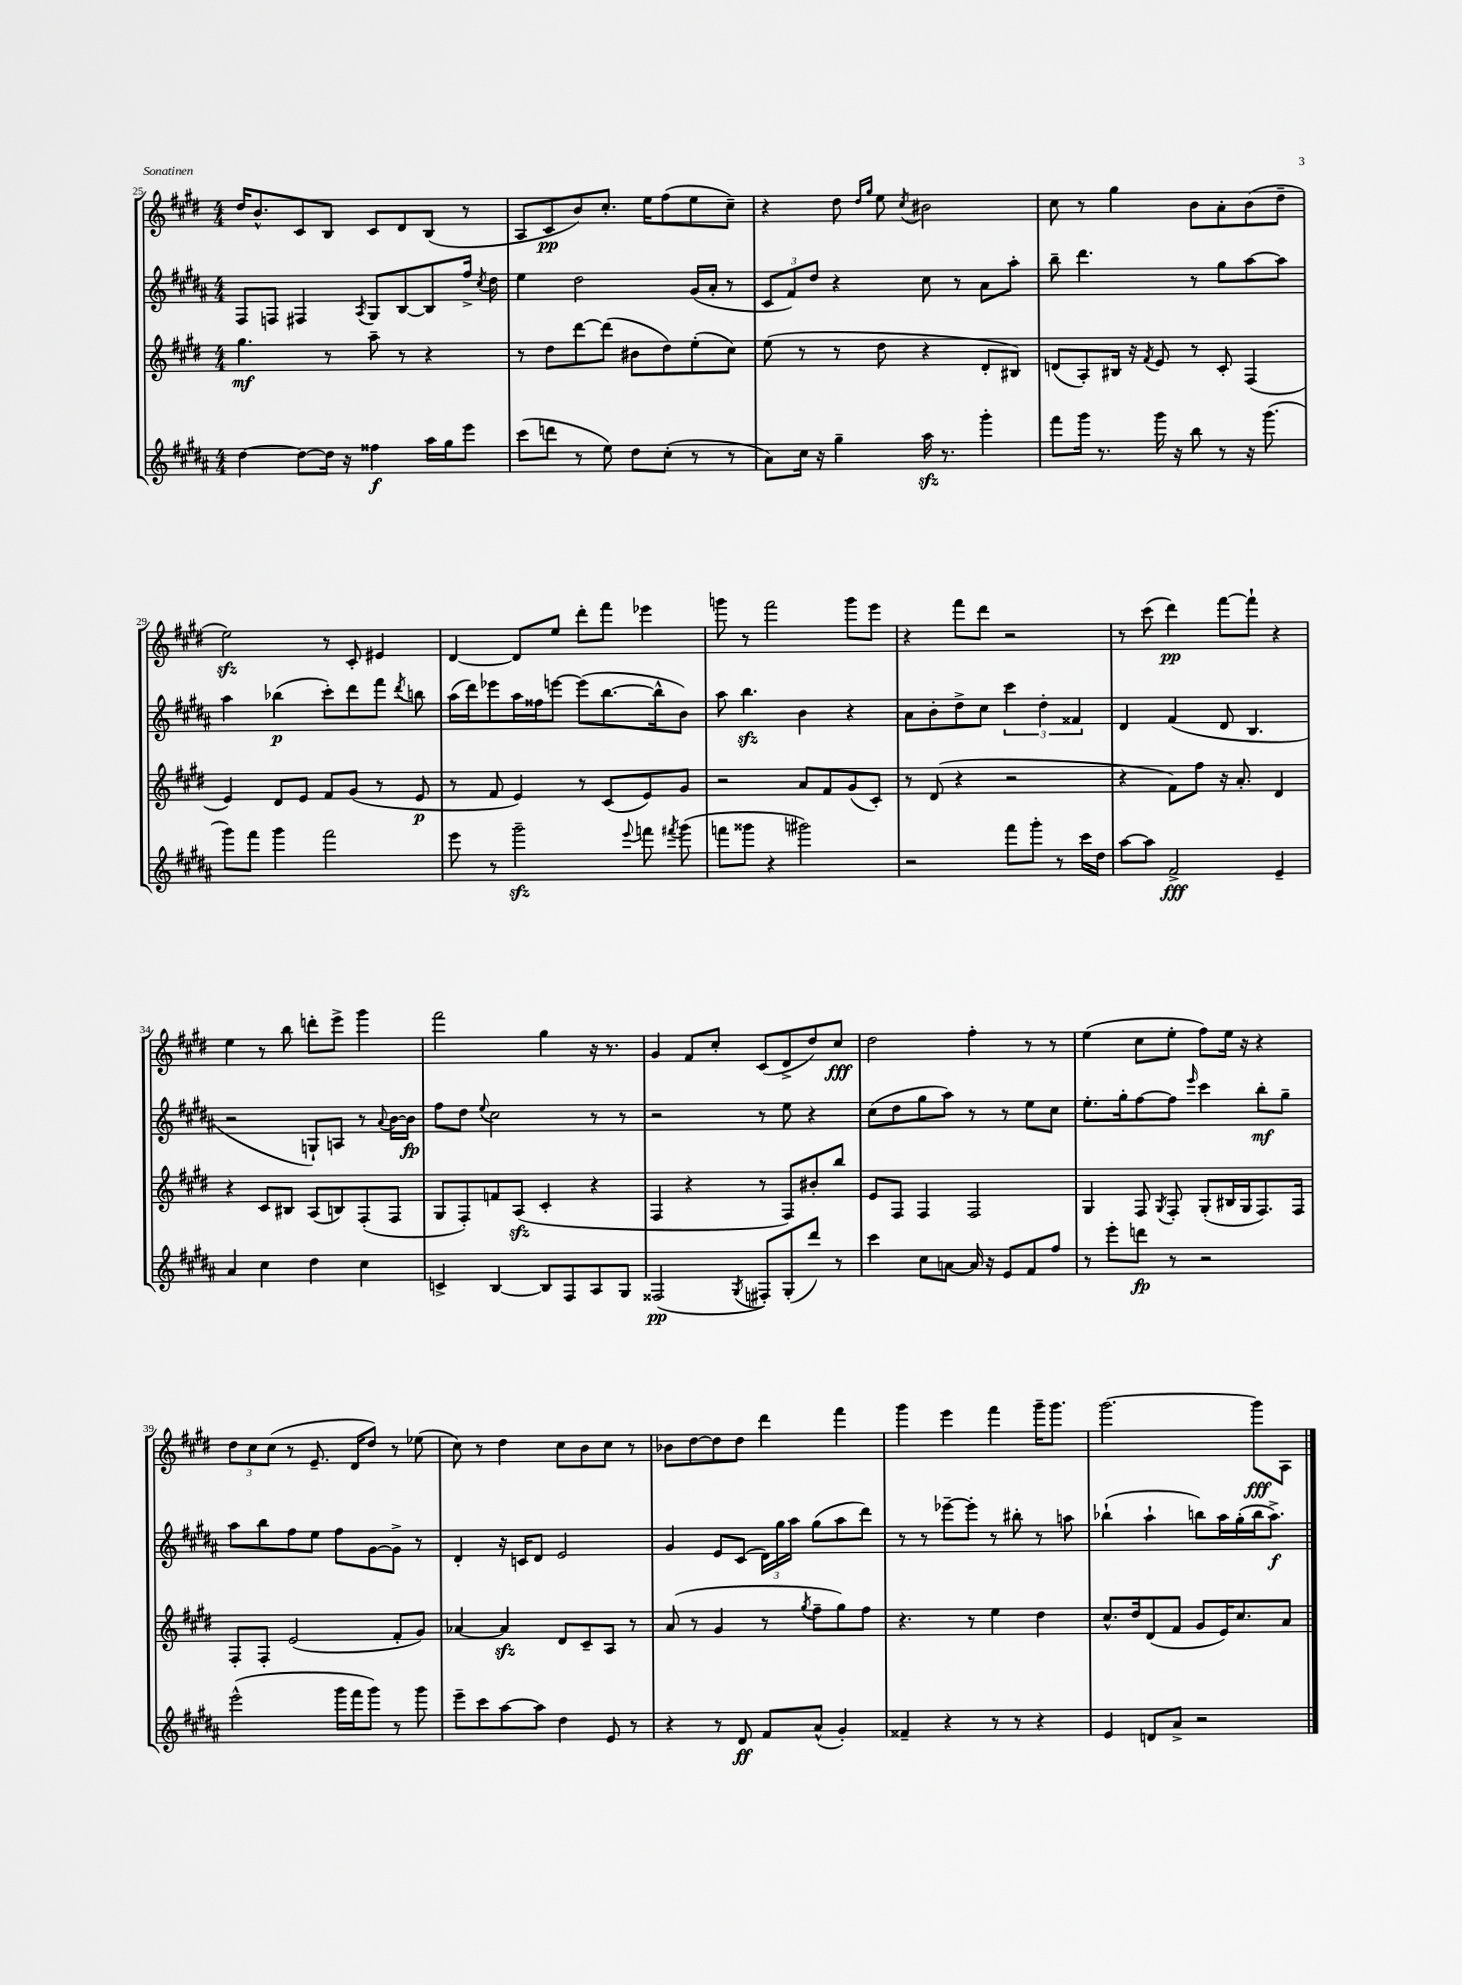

**kern	**dynam	**kern	**dynam	**kern	**dynam	**kern	**dynam
*part4	*part4	*part3	*part3	*part2	*part2	*part1	*part1
*staff4	*staff4	*staff3	*staff3	*staff2	*staff2	*staff1	*staff1
*clefG2	*	*clefG2	*	*clefG2	*	*clefG2	*
*k[f#c#g#d#a#]	*	*k[f#c#g#d#]	*	*k[f#c#g#d#a#]	*	*k[f#c#g#d#]	*
*M4/4	*	*M4/4	*	*M4/4	*	*M4/4	*
=25	=25	=25	=25	=25	=25	=25	=25
[4dd#\	.	4.gg#\	mf	8F#/L	.	16dd#/KL	.
.	.	.	.	.	.	8.b^^/	.
.	.	.	.	8Fn/J	.	.	.
8dd#\L_	.	.	.	4F#X/	.	8c#/	.
16dd#\Jk]	.	8r	.	.	.	8B/J	.
16r	.	.	.	.	.	.	.
.	.	.	.	8qA#/	.	.	.
4ff##X\	f	8aa~\	.	8G#/L	.	8c#/L	.
.	.	8r	.	[8B/	.	8d#/	.
16aa#\LL	.	4r	.	8B/]	.	(8B/J	.
16gg#\J	.	.	.	.	.	.	.
8eee\J	.	.	.	16ff#^/Jk	.	8r	.
.	.	.	.	8qcc#/	.	.	.
.	.	.	.	16dd#\	.	.	.
=26	=26	=26	=26	=26	=26	=26	=26
(8ccc#\L	.	8r	.	4ee\	.	8A/L	.
8dddn\J	.	8dd#\L	.	.	.	8c#/	pp
8r	.	[8ddd#\	.	2dd#\	.	8b/)	.
8ee\)	.	(8ddd#\J]	.	.	.	8.cc#'/J	.
8dd#\L	.	8b#X\L	.	.	.	.	.
.	.	.	.	.	.	16ee\KL	.
(8cc#'\J	.	8dd#\)	.	.	.	(8ff#\	.
8r	.	(8ee'\	.	(16g#/LL	.	8ee\	.
.	.	.	.	16a#'/JJ	.	.	.
8r	.	8cc#\J)	.	8r	.	8cc#~\J)	.
=27	=27	=27	=27	=27	=27	=27	=27
8a#\L)	.	(8ee\	.	12c#/L	.	4r	.
.	.	.	.	12f#/)	.	.	.
16cc#\Jk	.	8r	.	.	.	.	.
.	.	.	.	12dd#/J	.	.	.
16r	.	.	.	.	.	.	.
4gg#~\	.	8r	.	4r	.	8dd#\	.
.	.	.	.	.	.	16qqdd#/LL	.
.	.	.	.	.	.	16qqgg#/JJ	.
.	.	8dd#\	.	.	.	8ee\	.
.	.	.	.	.	.	8qcc#/	.
16aa#zz\	.	4r	.	8cc#\	.	2b#X\	.
8.r	.	.	.	.	.	.	.
.	.	.	.	8r	.	.	.
4ggg#'\	.	8d#'/L	.	8a#\L	.	.	.
.	.	8B#X/J)	.	8aa#'\J	.	.	.
=28	=28	=28	=28	=28	=28	=28	=28
8fff#\L	.	(8dn/L	.	8bb~\	.	8cc#\	.
16ggg#\Jk	.	8A'/)	.	4.ddd#\	.	8r	.
8.r	.	.	.	.	.	.	.
.	.	16B#X/Jk	.	.	.	4gg#\	.
.	.	16r	.	.	.	.	.
.	.	8qf#/	.	.	.	.	.
16ggg#\	.	8e/	.	.	.	.	.
16r	.	.	.	.	.	.	.
8bb\	.	8r	.	8r	.	8b\L	.
8r	.	8c#'/	.	8gg#\L	.	8a'\	.
16r	.	(4F#/	.	[8aa#\	.	(8b\	.
(8.ggg#\	.	.	.	.	.	.	.
.	.	.	.	8aa#\J]	.	8dd#~\J	.
!!LO:LB:g=z
=29	=29	=29	=29	=29	=29	=29	=29
8ggg#\L)	.	4e/)	.	4aa#\	.	2eezz\)	.
8fff#\J	.	.	.	.	.	.	.
4ggg#\	.	8d#/L	.	(4bb-X\	p	.	.
.	.	8e/J	.	.	.	.	.
2fff#\	.	8f#/L	.	8ccc#'\L)	.	8r	.
.	.	(8g#/J	.	8ddd#\	.	8c#'/	.
.	.	8r	.	8fff#\J	.	4e#X/	.
.	.	.	.	8qddd#/	.	.	.
.	.	8e/	p	8bbn\	.	.	.
=30	=30	=30	=30	=30	=30	=30	=30
8eee\	.	8r	.	(16aa#\LL	.	[4d#/	.
.	.	.	.	16ddd#\J)	.	.	.
8r	.	8f#/	.	8eee-X\	.	.	.
2ggg#zz~\	.	4e/)	.	16aa#\L	.	8d#/L]	.
.	.	.	.	16ff##X\J	.	.	.
.	.	.	.	[8eeen\J	.	8ee/J	.
.	.	8r	.	(8eee\L]	.	8ddd#'\L	.
.	.	(8c#/L	.	[8.bb\	.	8fff#\J	.
8qqeee/	.	.	.	.	.	.	.
8fffn\	.	8e/)	.	.	.	4eee-X\	.
.	.	.	.	16bb^^\k]	.	.	.
8qfff#X/	.	.	.	.	.	.	.
(8ggg#\	.	8g#/J	.	8b\J)	.	.	.
=31	=31	=31	=31	=31	=31	=31	=31
8fffn\L	.	2r	.	8aa#\	.	8gggn\	.
8ggg##X\J	.	.	.	4.bbzz\	.	8r	.
4r	.	.	.	.	.	2fff#\	.
2ggg#X\)	.	8a/L	.	4b\	.	.	.
.	.	8f#/	.	.	.	.	.
.	.	(8g#/	.	4r	.	8ggg\L	.
.	.	8c#'/J)	.	.	.	8eee\J	.
=32	=32	=32	=32	=32	=32	=32	=32
2r	.	8r	.	8a#\L	.	4r	.
.	.	(8d#/	.	8b'\	.	.	.
.	.	4r	.	8dd#^\	.	8fff#\L	.
.	.	.	.	8cc#\J	.	8ddd#\J	.
8fff#\L	.	2r	.	6ccc#\	.	2r	.
8ggg#'\J	.	.	.	.	.	.	.
.	.	.	.	6dd#'\	.	.	.
8r	.	.	.	.	.	.	.
.	.	.	.	6f##X/	.	.	.
16ccc#\LL	.	.	.	.	.	.	.
16dd#\JJ	.	.	.	.	.	.	.
=33	=33	=33	=33	=33	=33	=33	=33
[8aa#\L	.	4r	.	4d#/	.	8r	.
8aa#\J]	.	.	.	.	.	(8ccc#\	.
2f#^/	fff	8f#\L)	.	(4f#/	.	4ddd#\)	pp
.	.	8ff#\J	.	.	.	.	.
.	.	16r	.	8d#/	.	[8fff#\L	.
.	.	8.a'/	.	.	.	.	.
.	.	.	.	4.B/	.	8fff#`\J]	.
4e~/	.	4d#/	.	.	.	4r	.
!!LO:LB:g=z
=34	=34	=34	=34	=34	=34	=34	=34
4a#/	.	4r	.	2r	.	4ee\	.
4cc#\	.	8c#/L	.	.	.	8r	.
.	.	8B#X/J	.	.	.	8bb\	.
4dd#\	.	(8A/L	.	8Gn`/L)	.	8dddn'\L	.
.	.	8Bn/)	.	8An/J	.	8eee^\J	.
4cc#\	.	(8F#'/	.	8r	.	4ggg#\	.
.	.	.	.	8qqa#/	.	.	.
.	.	8F#/J	.	[16b\LL	.	.	.
.	.	.	.	16b\JJ]	fp	.	.
=35	=35	=35	=35	=35	=35	=35	=35
4cn^/	.	8G#/L	.	8ff#\L	.	2fff#\	.
.	.	8F#'/)	.	8dd#\J	.	.	.
.	.	.	.	8qqee/	.	.	.
[4B/	.	8fn/	.	2cc#\	.	.	.
.	.	(8Azz/J	.	.	.	.	.
8B/L]	.	4c#'/	.	.	.	4gg#\	.
8F#/	.	.	.	.	.	.	.
8A#/	.	4r	.	8r	.	16r	.
.	.	.	.	.	.	8.r	.
8G#/J	.	.	.	8r	.	.	.
=36	=36	=36	=36	=36	=36	=36	=36
(2F##X/	pp	4F#/	.	2r	.	4g#/	.
.	.	4r	.	.	.	8f#/L	.
.	.	.	.	.	.	8cc#'/J	.
8qG#/	.	.	.	.	.	.	.
8F#X'/L)	.	8r	.	8r	.	(8c#/L	.
(8G#'/	.	8F#/L)	.	8ee\	.	8d#^/	.
8ddd#/J)	.	8b#X'/	.	4r	.	8dd#/)	.
8r	.	8bb/J	.	.	.	8cc#/J	fff
=37	=37	=37	=37	=37	=37	=37	=37
4ccc#\	.	8e/L	.	(8cc#\L	.	2dd#\	.
.	.	8F#/J	.	8dd#\	.	.	.
8cc#\L	.	4F#/	.	8gg#\	.	.	.
[8an\J	.	.	.	8aa#\J)	.	.	.
16a/]	.	2F#/	.	8r	.	4ff#'\	.
16r	.	.	.	.	.	.	.
8e/L	.	.	.	8r	.	.	.
8f#/	.	.	.	8ee\L	.	8r	.
8ff#/J	.	.	.	8cc#\J	.	8r	.
=38	=38	=38	=38	=38	=38	=38	=38
8r	.	4G#/	.	8.ee'\L	.	(4ee\	.
8eee'\L	.	.	.	.	.	.	.
.	.	.	.	16gg#'\k	.	.	.
8dddn\J	fp	8F#/	.	[8ff#\	.	8cc#\L	.
.	.	8qG#/	.	.	.	.	.
8r	.	8F#'/	.	8ff#\J]	.	8ee'\J	.
.	.	.	.	16qqeee/	.	.	.
2r	.	(8G#'/L	.	4ccc#\	.	8ff#\L)	.
.	.	16B#X/L	.	.	.	16ee\Jk	.
.	.	16G#/J	.	.	.	16r	.
.	.	8.F#/)	.	8bb'\L	mf	4r	.
.	.	.	.	8gg#~\J	.	.	.
.	.	16F#/Jk	.	.	.	.	.
!!LO:LB:g=z
=39	=39	=39	=39	=39	=39	=39	=39
(2eee^^\	.	8F#'/L	.	8aa#\L	.	12dd#\L	.
.	.	.	.	.	.	12cc#\	.
.	.	8F#'/J	.	8bb\	.	.	.
.	.	.	.	.	.	(12cc#\J	.
.	.	(2e/	.	8ff#\	.	8r	.
.	.	.	.	8ee\J	.	8.e~/	.
16ggg#\LL	.	.	.	8ff#\L	.	.	.
16fff#\J	.	.	.	.	.	16d#/KL	.
8ggg#\J)	.	.	.	[8g#\	.	8dd#/J)	.
8r	.	8f#'/L	.	8g#^\J]	.	8r	.
8ggg#\	.	8g#/J)	.	8r	.	(8ee-X\	.
=40	=40	=40	=40	=40	=40	=40	=40
8eee~\L	.	[4a-X/	.	4d#'/	.	8cc#\)	.
8ccc#\	.	.	.	.	.	8r	.
[8aa#\	.	4a-zz/]	.	16r	.	4dd#\	.
.	.	.	.	16cn/KL	.	.	.
8aa#\J]	.	.	.	8d#/J	.	.	.
4dd#\	.	8d#/L	.	2e/	.	8cc#\L	.
.	.	8c#~/	.	.	.	8b\	.
8e/	.	8A/J	.	.	.	8cc#\J	.
8r	.	8r	.	.	.	8r	.
=41	=41	=41	=41	=41	=41	=41	=41
4r	.	(8a/	.	4g#/	.	8b-X\L	.
.	.	8r	.	.	.	[8dd#\	.
8r	.	4g#/	.	8e/L	.	8dd#\]	.
8d#/	ff	.	.	(8c#/J	.	8dd#\J	.
8f#/L	.	8r	.	24d#\LL)	.	4ddd#\	.
.	.	.	.	24gg#\	.	.	.
.	.	.	.	24aa#\JJ	.	.	.
.	.	8qgg#/	.	.	.	.	.
(8a#^^/J	.	8ff#~\L	.	(8gg#\L	.	.	.
4g#'/)	.	8gg#\)	.	8aa#\	.	4fff#\	.
.	.	8ff#\J	.	8ddd#\J)	.	.	.
=42	=42	=42	=42	=42	=42	=42	=42
4f##X~/	.	4.r	.	8r	.	4ggg#\	.
.	.	.	.	8r	.	.	.
4r	.	.	.	[8eee-X~\L	.	4eee\	.
.	.	8r	.	8eee-'\J]	.	.	.
8r	.	4ee\	.	8r	.	4fff#\	.
8r	.	.	.	8bb#X'\	.	.	.
4r	.	4dd#\	.	8r	.	16ggg#~\KL	.
.	.	.	.	.	.	8.ggg#\J	.
.	.	.	.	8aan\	.	.	.
=43	=43	=43	=43	=43	=43	=43	=43
4e/	.	8.cc#^^/L	.	(4bb-X`\	.	[2.ggg#\	.
.	.	16dd#/k	.	.	.	.	.
8dn/L	.	(8d#/	.	4aa#`\	.	.	.
8a#^/J	.	8f#/J	.	.	.	.	.
2r	.	8g#/L	.	8bbn\L)	.	.	.
.	.	16e/K)	.	16aa#\L	.	.	.
.	.	8.cc#/	.	(16gg#'\	.	.	.
.	.	.	.	16bb\J	.	8ggg#\L]	fff
.	.	.	.	8.aa#^\J)	f	.	.
.	.	8a/J	.	.	.	8A\J	.
==	==	==	==	==	==	==	==
*-	*-	*-	*-	*-	*-	*-	*-
